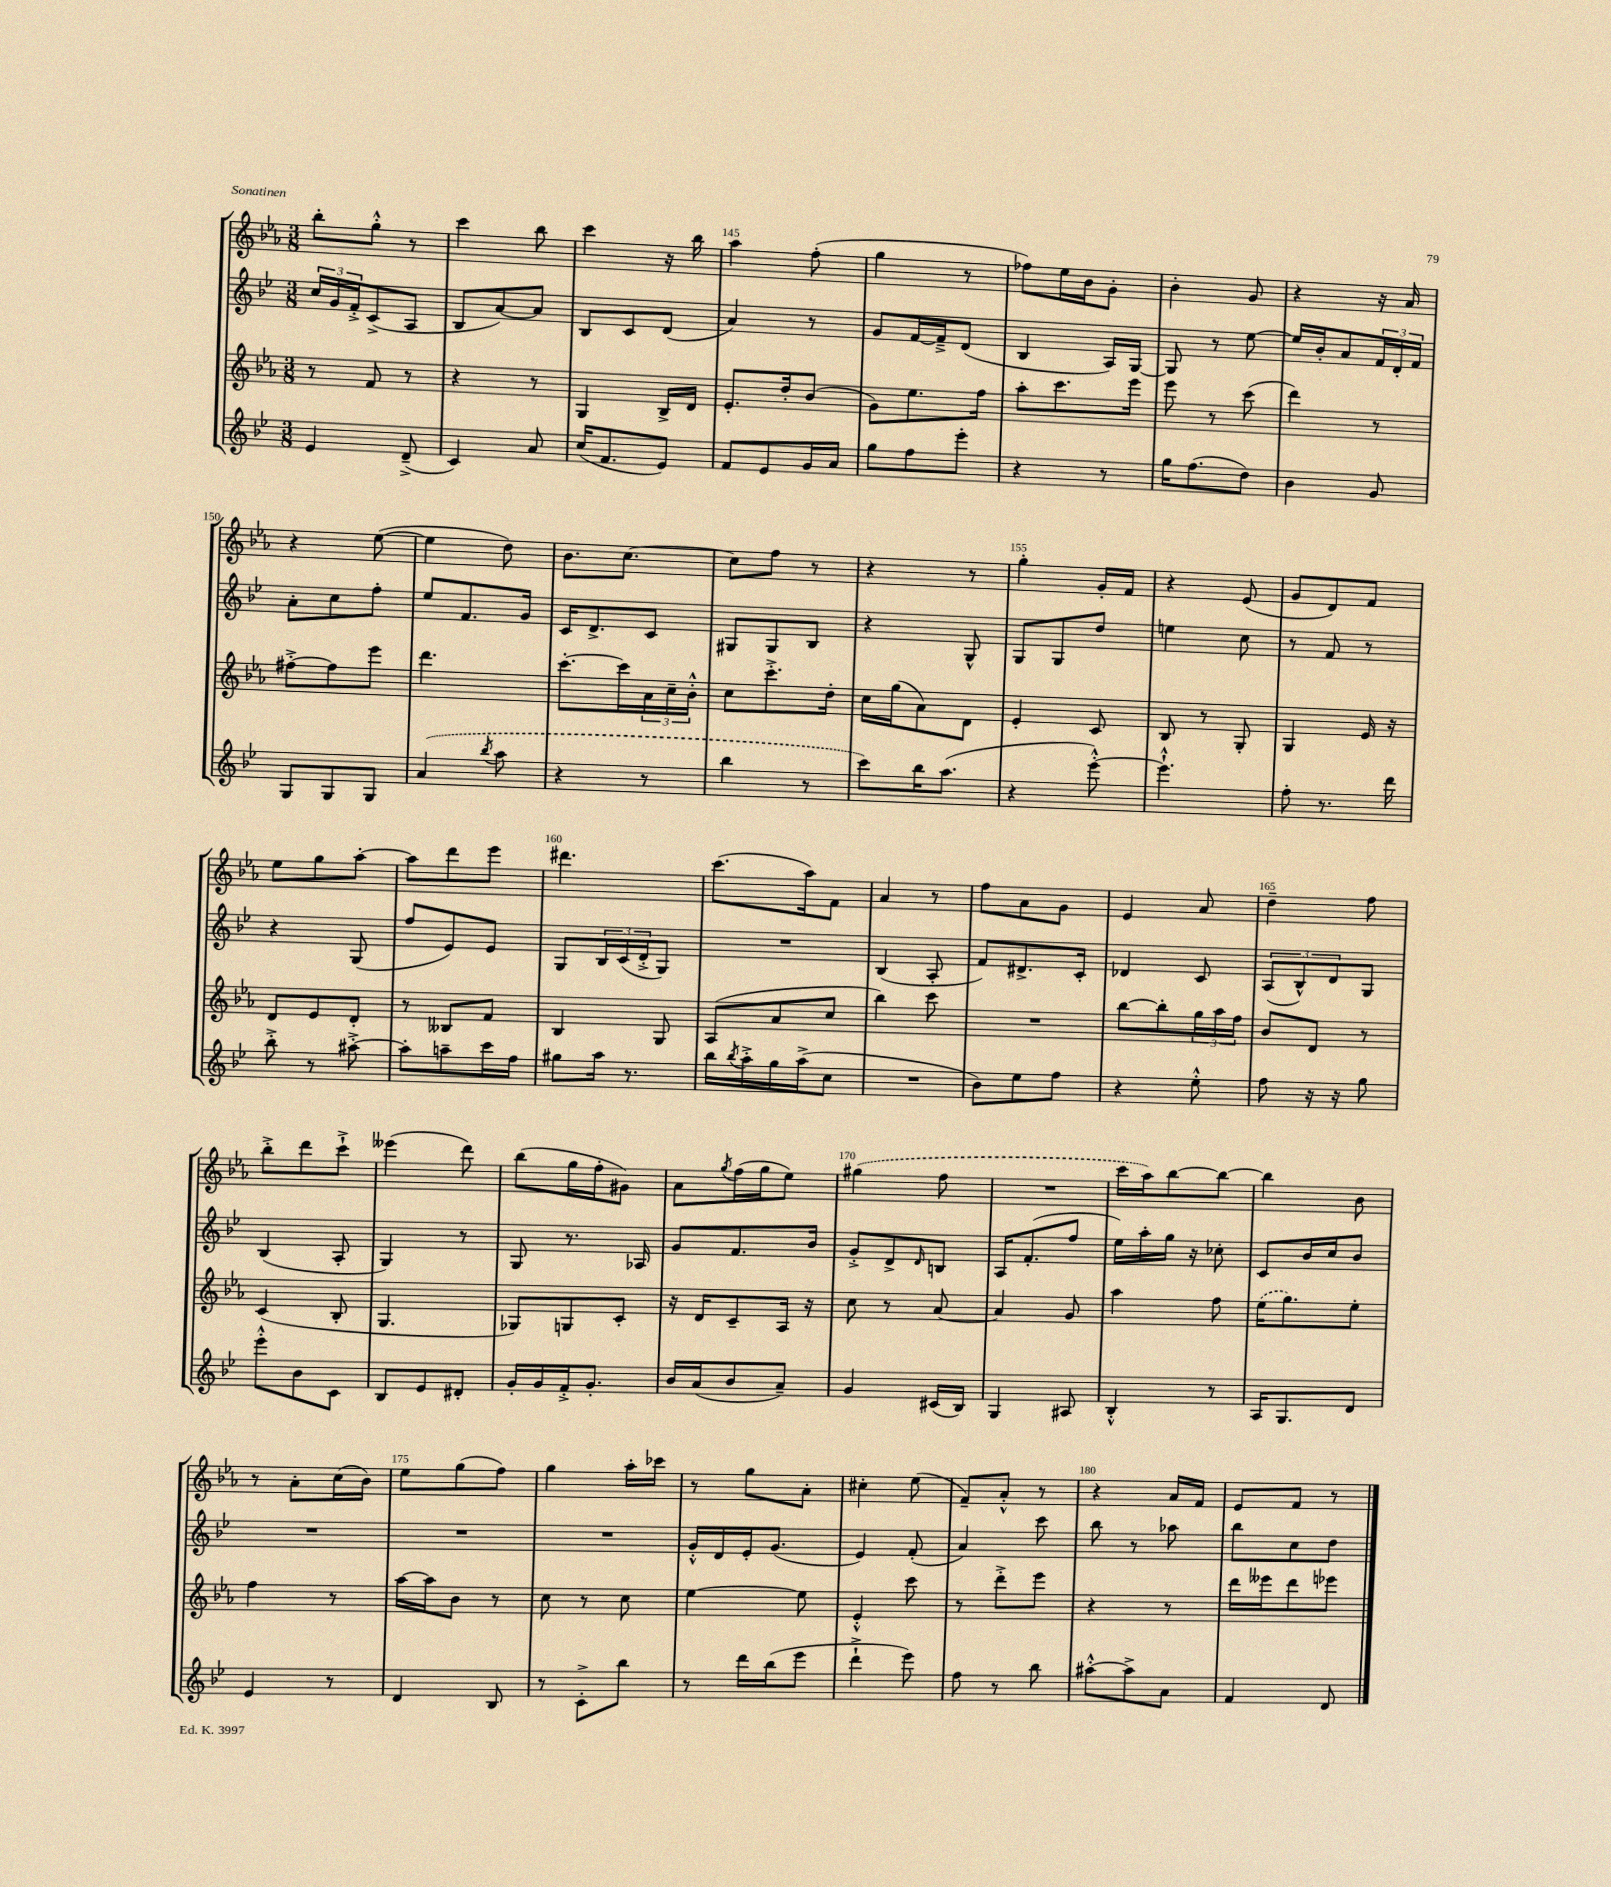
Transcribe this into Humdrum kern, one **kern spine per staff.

**kern	**kern	**kern	**kern
*part4	*part3	*part2	*part1
*staff4	*staff3	*staff2	*staff1
*clefG2	*clefG2	*clefG2	*clefG2
*k[b-e-]	*k[b-e-a-]	*k[b-e-]	*k[b-e-a-]
*M3/8	*M3/8	*M3/8	*M3/8
=142	=142	=142	=142
4e-/	8r	24cc/LL	8bb-'\L
.	.	24g/	.
.	.	24f'^/J	.
.	8f/	(8c^/	8gg'^^\J
(8d~^/	8r	8A/J	8r
=143	=143	=143	=143
4c/)	4r	8B-/L	4ccc\
.	.	[8a/)	.
8a/	8r	8a/J]	8bb-\
=144	=144	=144	=144
(16cc/KL	4G/	8B-/L	4ccc\
8.f/	.	.	.
.	.	8c/	.
8e-/J)	16B-^/LL	(8d/J	16r
.	16d/JJ	.	16bb-\
=145	=145	=145	=145
8f/L	8.e-'/L	4a/)	4aa-\
8e-/	.	.	.
.	16dd'/k	.	.
16g/L	(8b-/J	8r	(8ff'\
16a/JJ	.	.	.
=146	=146	=146	=146
8gg\L	8g\L)	8g/L	4gg\
8ff\	8.ee-\	[16f/L	.
.	.	16f~^/J]	.
8eee-'\J	.	(8d/J	8r
.	16ff\Jk	.	.
=147	=147	=147	=147
4r	8aa-'\L	4B-/	8ff-X\L)
.	8.ccc\	.	16ee-\L
.	.	.	16b-\J
8r	.	16A/LL)	8g'\J
.	16eee-\Jk	[16G/JJ	.
=148	=148	=148	=148
16gg\KL	8eee-\	8G/]	4b-'\
(8.ff\	.	.	.
.	8r	8r	.
8dd\J)	(8ccc\	[8ee-\	8g/
=149	=149	=149	=149
4b-\	4ddd\)	16ee-/LL]	4r
.	.	16b-'/J	.
.	.	8a/	.
8g/	8r	24f/L	16r
.	.	24d'/	.
.	.	.	16a-/
.	.	24f/JJ	.
!!LO:LB:g=z
=150	=150	=150	=150
8G/L	[8ff#X'^\L	8a'\L	4r
8G/	8ff#\]	8cc\	.
8G/J	8eee-\J	8ff'\J	([8ee-\
=151	=151	=151	=151
(4a/	4.ddd\	8ee-/L	4ee-\]
.	.	8.f/	.
8qbb-/	.	.	.
8aa\	.	.	8dd\)
.	.	16g/Jk	.
=152	=152	=152	=152
4r	[8.ccc'\L	16c/KL	8.b-\L
.	.	8.d^/	.
.	16ccc\L]	.	[8.cc\J
8r	24a-\	8c/J	.
.	24cc~\	.	.
.	24b-'^^\JJ	.	.
=153	=153	=153	=153
4bb-\	8cc\L	8G#X/L	8cc\L]
.	8.ccc'^\	8G#/	8ff\J
8r	.	8B-/J	8r
.	16dd'\Jk	.	.
=154	=154	=154	=154
8ccc\L)	16cc\LL	4r	4r
.	(16gg\J	.	.
16bb-\K	8a-\)	.	.
(8.aa\J	.	.	.
.	8d\J	8G^^/	8r
=155	=155	=155	=155
4r	4e-'/	8G/L	4gg'\
.	.	8G/	.
[8eee-'^^\)	8c/	8dd/J	16g'/LL
.	.	.	16f/JJ
=156	=156	=156	=156
4.eee-`^^\]	8B-/	4een\	4r
.	8r	.	.
.	8G'/	8cc\	(8e-/
=157	=157	=157	=157
8ff'\	4G/	8r	8g/L
8.r	.	8f/	8d/)
.	16e-/	8r	8f/J
16ddd\	16r	.	.
!!LO:LB:g=z
=158	=158	=158	=158
8bb-'^\	8d/L	4r	8ee-\L
8r	8e-/	.	8gg\
[8aa#X'^\	8d'/J	(8G/	[8aa-'\J
=159	=159	=159	=159
8aa#'\L]	8r	8ff/L	8aa-\L]
8aan~\	8B--X/L	8e-/)	8ddd\
16ccc\L	8f/J	8e-/J	8eee-\J
16ff\JJ	.	.	.
=160	=160	=160	=160
8gg#X\L	4B-/	8G/L	4.ddd#X\
16aa\Jk	.	24B-/L	.
.	.	(24c/	.
8.r	.	.	.
.	.	24d'^/J	.
.	8G/	8G/J)	.
=161	=161	=161	=161
16bb-\LL	(8A-/L	4.r	(8.ccc\L
8qbb-/	.	.	.
16aa'^\	.	.	.
16gg\	8a-/	.	.
(16aa^\J	.	.	16aa-\k)
8cc\J	8cc/J	.	8f\J
=162	=162	=162	=162
4.r	4bb-\)	(4B-/	4a-/
.	8ccc\	8A'/	8r
=163	=163	=163	=163
8b-\L)	4.r	8f/L)	8ff\L
8ee-\	.	8.d#X^/	8a-\
8ff\J	.	.	8g\J
.	.	16c'/Jk	.
=164	=164	=164	=164
4r	[8bb-\L	4d-X/	4e-/
.	8bb-'\]	.	.
8ee-'^^\	24gg\L	8c/	8a-/
.	24aa-\	.	.
.	24ff\JJ	.	.
=165	=165	=165	=165
8ff\	8b-/L	(12A/L	4dd~\
.	.	12B-^^/)	.
16r	8d/J	.	.
.	.	12d/	.
16r	.	.	.
8gg\	8r	8G/J	8ff\
!!LO:LB:g=z
=166	=166	=166	=166
8eee-'^^\L	(4c/	(4B-/	8bb-'^\L
8b-\	.	.	8ddd\
8c\J	8B-'/	8A'/	8ccc`^\J
=167	=167	=167	=167
8B-/L	4.G/	4G/)	(4eee--X\
8e-/	.	.	.
8d#X'/J	.	8r	8ddd\)
=168	=168	=168	=168
16g'/LL	8G-X/L)	8G/	(8bb-\L
16g/	.	.	.
16f'^/J	8Gn/	8.r	16gg\L
8.g'/J	.	.	16ff'\J
.	8c'/J	.	8g#X\J)
.	.	16A-X/	.
=169	=169	=169	=169
16b-/LL	16r	8g/L	8a-\L
(16a/J	16d/KL	.	.
.	.	.	8qgg/
8b-/	8c~/	8.f/	(16ff\L
.	.	.	16gg\J
8a~/J)	16A-/Jk	.	8ee-\J)
.	16r	16b-/Jk	.
=170	=170	=170	=170
4g/	8cc\	8g'^/L	(4gg#X\
.	8r	8d^/	.
.	.	16qqd/	.
(16c#X/LL	[8a-/	8Bn/J	8ff\
16B-/JJ)	.	.	.
=171	=171	=171	=171
4G/	4a-/]	16A/KL	4.r
.	.	(8.f'/	.
8A#X/	8g/	8ff/J	.
=172	=172	=172	=172
4B-'^^/	4aa-\	16ee-\LL)	16ccc\LL
.	.	16aa'\	16aa-\J)
.	.	16gg\JJ	[8bb-\
.	.	16r	.
8r	8ff\	8cc-X'\	8bb-\J_
=173	=173	=173	=173
16A/KL	(16ee-\KL	8c/L	4bb-\]
8.G/	8.gg\)	.	.
.	.	16b-/L	.
.	.	16cc/J	.
8d/J	8ee-'\J	8b-/J	8b-\
!!LO:LB:g=z
=174	=174	=174	=174
4e-/	4ff\	4.r	8r
.	.	.	8a-'\L
8r	8r	.	(16cc\L
.	.	.	16b-\JJ)
=175	=175	=175	=175
4d/	[16aa-\LL	4.r	8ee-\L
.	16aa-\J]	.	.
.	8b-\J	.	(8gg\
8B-/	8r	.	8ff\J)
=176	=176	=176	=176
8r	8cc\	4.r	4gg\
8c'^\L	8r	.	.
8bb-\J	8cc\	.	16aa-'\LL
.	.	.	16ccc-X\JJ
=177	=177	=177	=177
8r	[4ee-\	16g'^^/LL	8r
.	.	16d/	.
16ddd\LL	.	16e-'/J	8gg\L
(16bb-\J	.	(8.g/J	.
8eee-\J	8ee-\]	.	8a-'\J
=178	=178	=178	=178
4ddd`^\	4e-'^^/	4e-/)	4cc#X'\
8eee-\)	8ccc\	(8f'/	(8ee-\
=179	=179	=179	=179
8ff\	8r	4a/)	8f~/L)
8r	8ddd'^\L	.	8a-'^^/J
8bb-\	8eee-\J	8ccc\	8r
=180	=180	=180	=180
[8aa#X'^^\L	4r	8bb-\	4r
8aa#^\]	.	8r	.
8a\J	8r	8aa-X\	16a-/LL
.	.	.	16f/JJ
=181	=181	=181	=181
4f/	16ddd\LL	8bb-\L	8e-/L
.	16eee--X\J	.	.
.	8ddd\	8cc\	8f/J
8d/	8eee-X\J	8dd\J	8r
==	==	==	==
*-	*-	*-	*-
